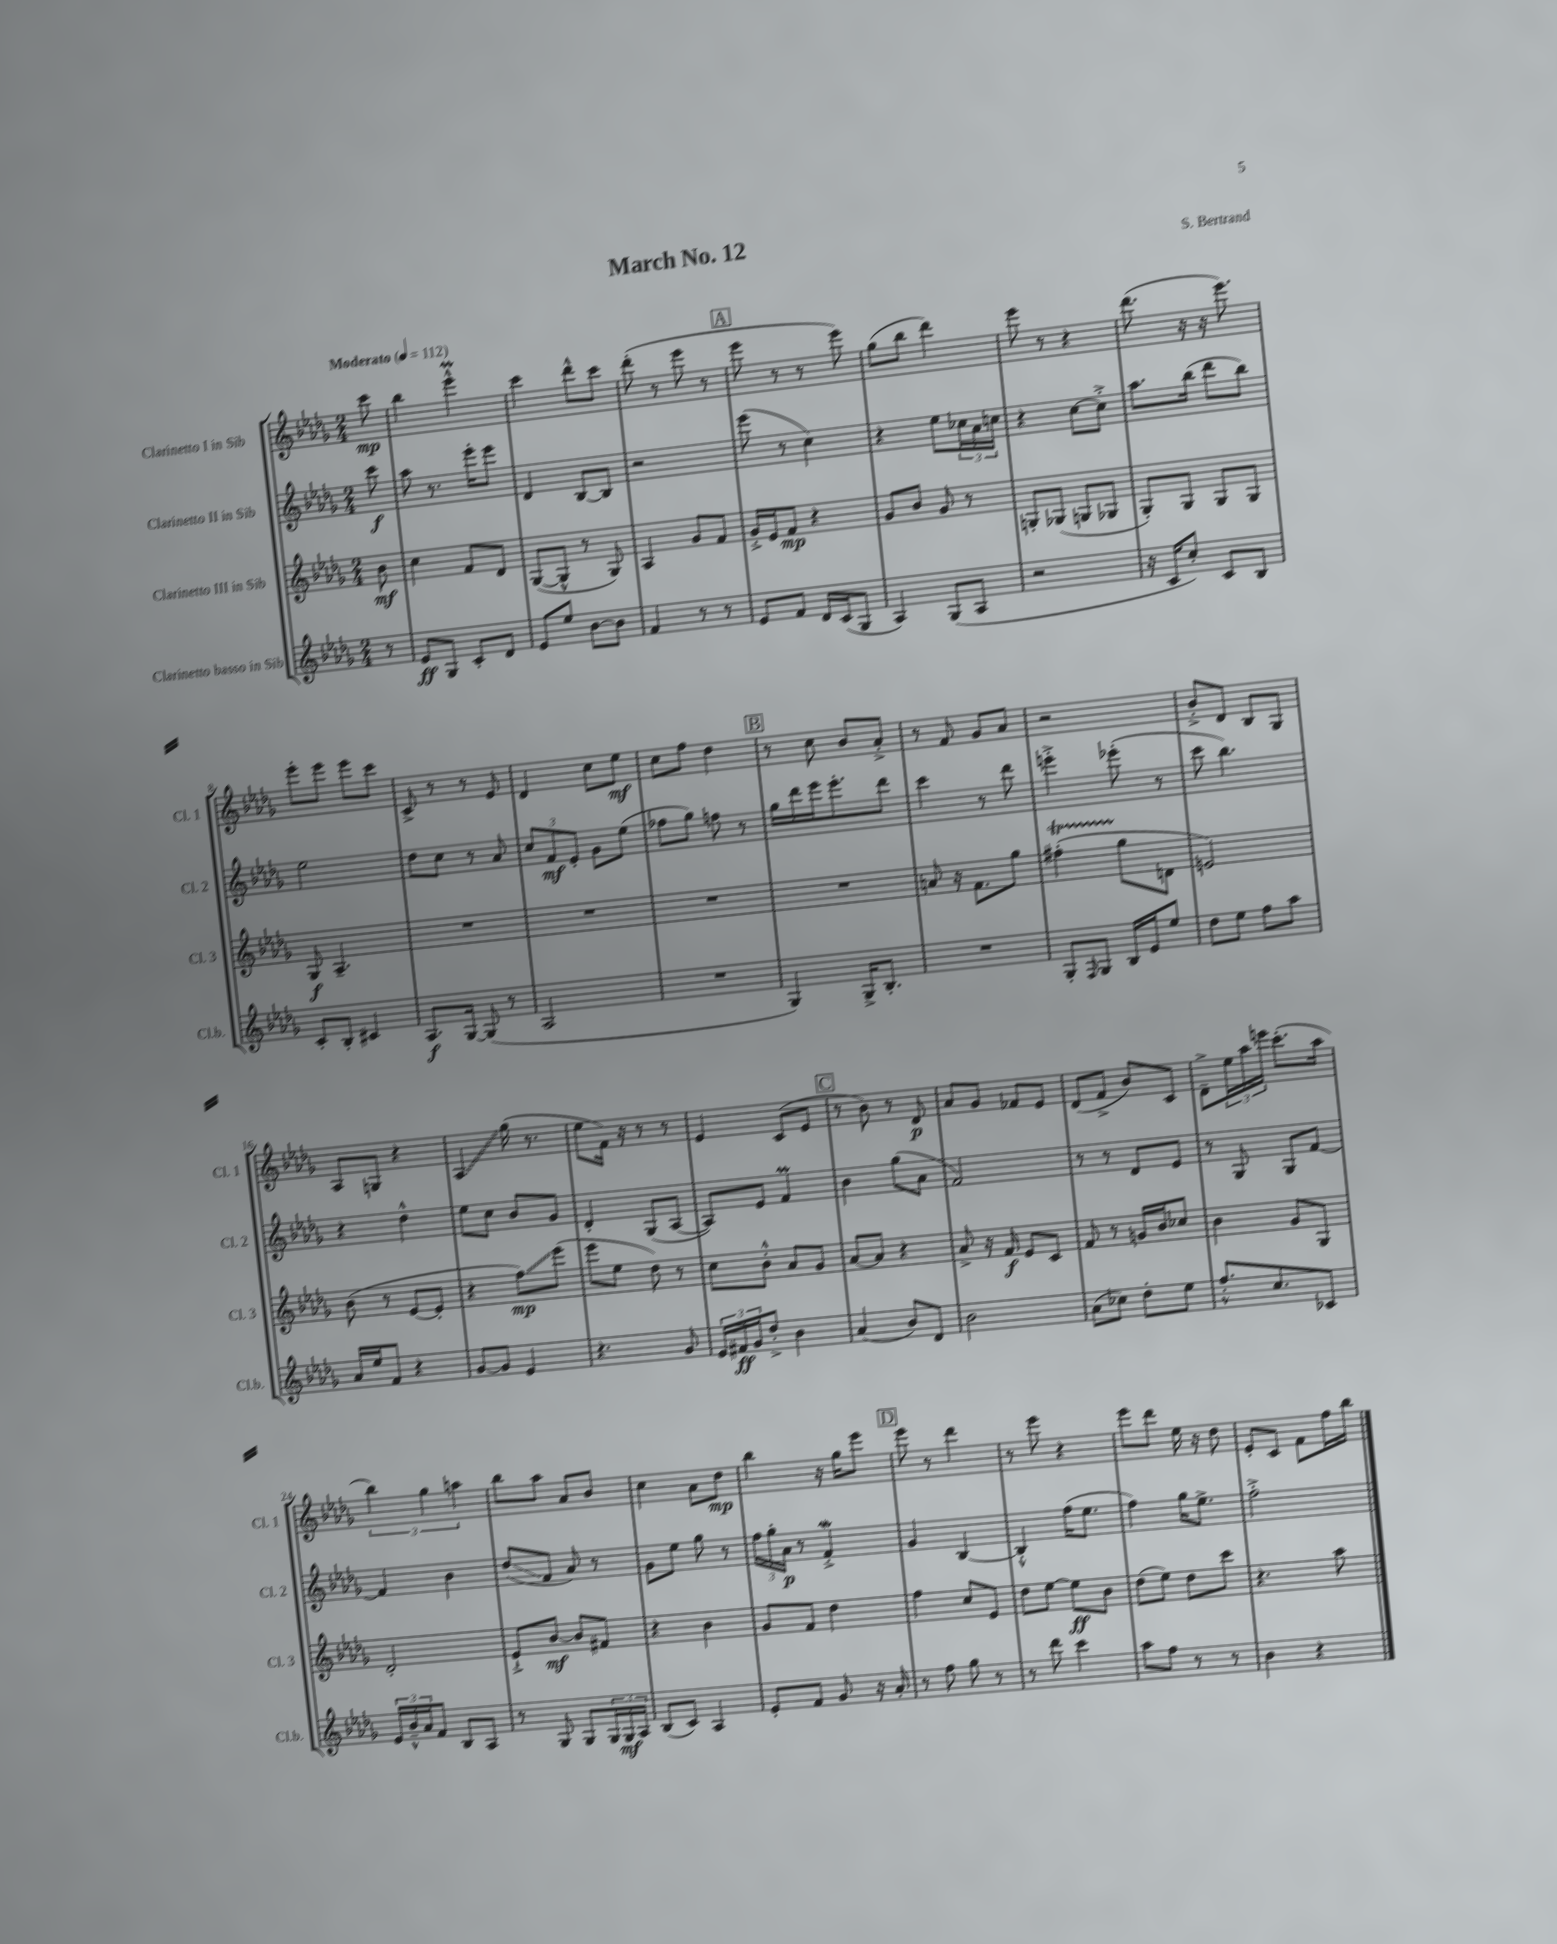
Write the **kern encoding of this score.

**kern	**kern	**kern	**kern
*staff4	*staff3	*staff2	*staff1
*clefG2	*clefG2	*clefG2	*clefG2
*k[b-e-a-d-g-]	*k[b-e-a-d-g-]	*k[b-e-a-d-g-]	*k[b-e-a-d-g-]
*M2/4	*M2/4	*M2/4	*M2/4
*MM112	*MM112	*MM112	*MM112
8r	8b-\	8ccc\	8ccc\
=	=	=	=
8e-/L	4cc\	8aa-\	4bb-\
8G-/J	.	8.r	.
8c'/L	8f/L	.	4eee-^^\
.	.	16eee-'\LK	.
8d-/J	8d-/J	8eee-\J	.
=	=	=	=
8e-/L	([8G-/L	4d-/	4ccc\
8ee-/J	8G-^^/]J	.	.
[8b-\L	8r	[8B-/L	8ddd-^^\L
8b-\]J	8G-/)	8B-/]J	8ccc\J
=	=	=	=
4f/	4A-/	2r	(8ddd-'\
.	.	.	8r
8r	8g-/L	.	8eee-\
8r	8f/J	.	8r
=	=	=	=
8e-/L	16g-'^/LL	(8eee-\	8eee-\
.	16e-/J	.	.
8f/J	8f/J	8r	8r
16d-/LL	4r	4cc\)	8r
(16c/J	.	.	.
8G-/J	.	.	8eee-\)
=	=	=	=
4A-/)	8g-/L	4r	(8gg-\L
.	8b-/J	.	8bb-\J
(8G-/L	8g-/	8ee-\L	4ddd-\)
8A-/J	8r	24cc-\L	.
.	.	24a-\	.
.	.	24cc\JJ	.
=	=	=	=
2r	8G'/L	4r	8eee-\
.	(8G-/J	.	8r
.	8G/L	[8cc\L	4r
.	8G-/J	8cc'^\]J	.
=	=	=	=
16r	8G-'/L)	8.aa-\L	(8.ddd-\
16c/LK	.	.	.
8cc'/J)	8G-/J	.	.
.	.	(16bb-\Jk	16r
8c/L	8G-/L	8ddd-\L	16r
.	.	.	8.eee-\)
8B-/J	8G-/J	8bb-\J)	.
=	=	=	=
8c'/L	8G-/	2ee-\	8eee-'\L
8B-'/J	4.A-~/	.	8eee-\J
4c#/	.	.	8eee-\L
.	.	.	8ccc\J
=	=	=	=
8.A-/L	2r	8dd-\L	8c^/
.	.	8cc\J	8r
[16G-/Jk	.	.	.
(8G-/]	.	8r	8r
8r	.	8a-/	8e-/
=	=	=	=
2A-/	2r	12cc/L	4d-/
.	.	12f/	.
.	.	12e-'/J	.
.	.	8g-\L	8cc\L
.	.	(8ee-\J	8ee-\J
=	=	=	=
2r	2r	8ff-\L	8cc\L
.	.	8gg-\J)	8ff\J
.	.	8ff\	4dd-\
.	.	8r	.
=	=	=	=
4G-/)	2r	16gg-\LL	8r
.	.	16ddd-\	.
.	.	16eee-\J	8cc\
.	.	8.eee-'\	.
16G-^/LK	.	.	8b-/L
8.B-'/J	.	.	.
.	.	8ddd-\J	8a-'^/J
=	=	=	=
2r	8a/	4ccc\	8r
.	16r	.	8f/
.	8.f\L	.	.
.	.	8r	8g-/L
.	8gg-\J	8ddd-\	8a-/J
=	=	=	=
8G-'/L	(4ff#'\	4eee'^\	2r
16qqF/	.	.	.
8G-/J	.	.	.
16B-/LL	8gg-\L	(8eee-'\	.
16e-/J	.	.	.
8ee-/J	8d\J	8r	.
=	=	=	=
8dd-\L	2e/)	8ccc\	8b-'^/L
8ee-\J	.	4.bb-\)	8d-/J
8ff\L	.	.	8B-/L
8aa-\J	.	.	8G-/J
=	=	=	=
16a-/LL	(8b-\	4r	8A-/L
16ee-/J	.	.	.
8f/J	8r	.	8G/J
4r	[8e-/L	4dd-^^\	4r
.	8e-'/]J	.	.
=	=	=	=
[8g-/L	4r	8ee-\L	4A-/
8g-/]J	.	8cc\J	.
4e-/	8ff\L)	8b-/L	(16gg-\
.	.	.	8.r
.	(8eee-\J	8g-/J	.
=	=	=	=
4.r	8eee-\L	4d-'/	8ee-\L
.	8ee-\J	.	16f\Jk)
.	.	.	16r
.	8dd-\)	(8G-/L	8r
8g-/	8r	[8A-/J	8r
=	=	=	=
24e-/LL	8cc\L	8A-/]L)	4e-/
24f#/	.	.	.
24g-/J	.	.	.
8dd-'^/J	8b-'^^\J	8e-/J	.
4b-\	8a-/L	4f/	(8c/L
.	8g-/J	.	8e-/J
=	=	=	=
(4a-/	[8a-/L	4b-\	8r
.	8a-/]J	.	8b-\)
8b-/L)	4r	(8gg-\L	8r
8d-/J	.	8a-\J	8d-/
=	=	=	=
2b-\	8a-^/	2f/)	8a-/L
.	16r	.	8g-/J
.	16f/	.	.
.	8e-/L	.	8f-/L
.	8c/J	.	8e-/J
=	=	=	=
(8a-\L	8f/	8r	(8d-/L
8cc-\J)	8r	8r	8f^/J
8dd-'\L	16g/LL	8d-/L	8b-/L)
.	16b-/J	.	.
8ee-\J	8cc-/J	8e-/J	8c/J
=	=	=	=
8.ff'^^/L	4b-\	8r	8d-~^\L
.	.	8G-/	24ee-\L
.	.	.	24aa-\
8.cc/	.	.	.
.	.	.	24eee\JJ
.	8g-/L	8G-/L	(8.ccc'\L
8c-/J	8G-/J	[8f/J	.
.	.	.	16aa-\Jk
=	=	=	=
24e-/LL	2d-'/	4f/]	6bb-\)
24b-~^^/	.	.	.
24a-/J	.	.	.
8f/J	.	.	.
.	.	.	6gg-\
8B-/L	.	4b-\	.
.	.	.	6aa\
8A-/J	.	.	.
=	=	=	=
8r	8e-`^/L	(8dd-/L	8bb-\L
8G-/	[8b-/J	8f/J	8aa-\J
8G-/L	8b-/]L	8a-/)	8a-/L
24G-/L	8f#/J	8r	8b-/J
24G-/	.	.	.
24A-/JJ	.	.	.
=	=	=	=
(8B-/L	4r	8g-\L	4cc\
8c/J)	.	8ee-\J	.
4A-/	4b-\	8gg-\	8a-\L
.	.	8r	8dd-\J
=	=	=	=
8e-'/L	8g-/L	24ff\LL	4bb-\
.	.	24gg-'\	.
.	.	24a-\JJ	.
8f/J	8f/J	8r	.
8g-/	4dd-\	4f'^/	16r
.	.	.	16gg-\LK
16r	.	.	8eee-\J
16a-'/	.	.	.
=	=	=	=
8r	4ff\	4g-/	8eee-\
8ff\	.	.	8r
8gg-\	8cc/L	[4B-/	4ddd-\
8r	8e-/J	.	.
=	=	=	=
8r	8dd-\L	4B-'^^/]	8r
8ddd-\	[8ee-\J	.	8eee-\
4ccc\	8ee-\]L	(16ff\LK	4r
.	.	8.ee-\J	.
.	8b-\J	.	.
=	=	=	=
8aa-\L	(8dd-\L	4ff\)	8eee-\L
8ff\J	8ee-\J)	.	8ddd-\J
8r	8dd-\L	16gg-\LK	16ee-\
.	.	8.ee-^\J	16r
8r	8ccc\J	.	8dd-\
=	=	=	=
4b-\	4.r	2ff'^\	8e-'/L
.	.	.	8c/J
4r	.	.	8f\L
.	8aa-\	.	16ff\L
.	.	.	16bb-\JJ
==	==	==	==
*-	*-	*-	*-
